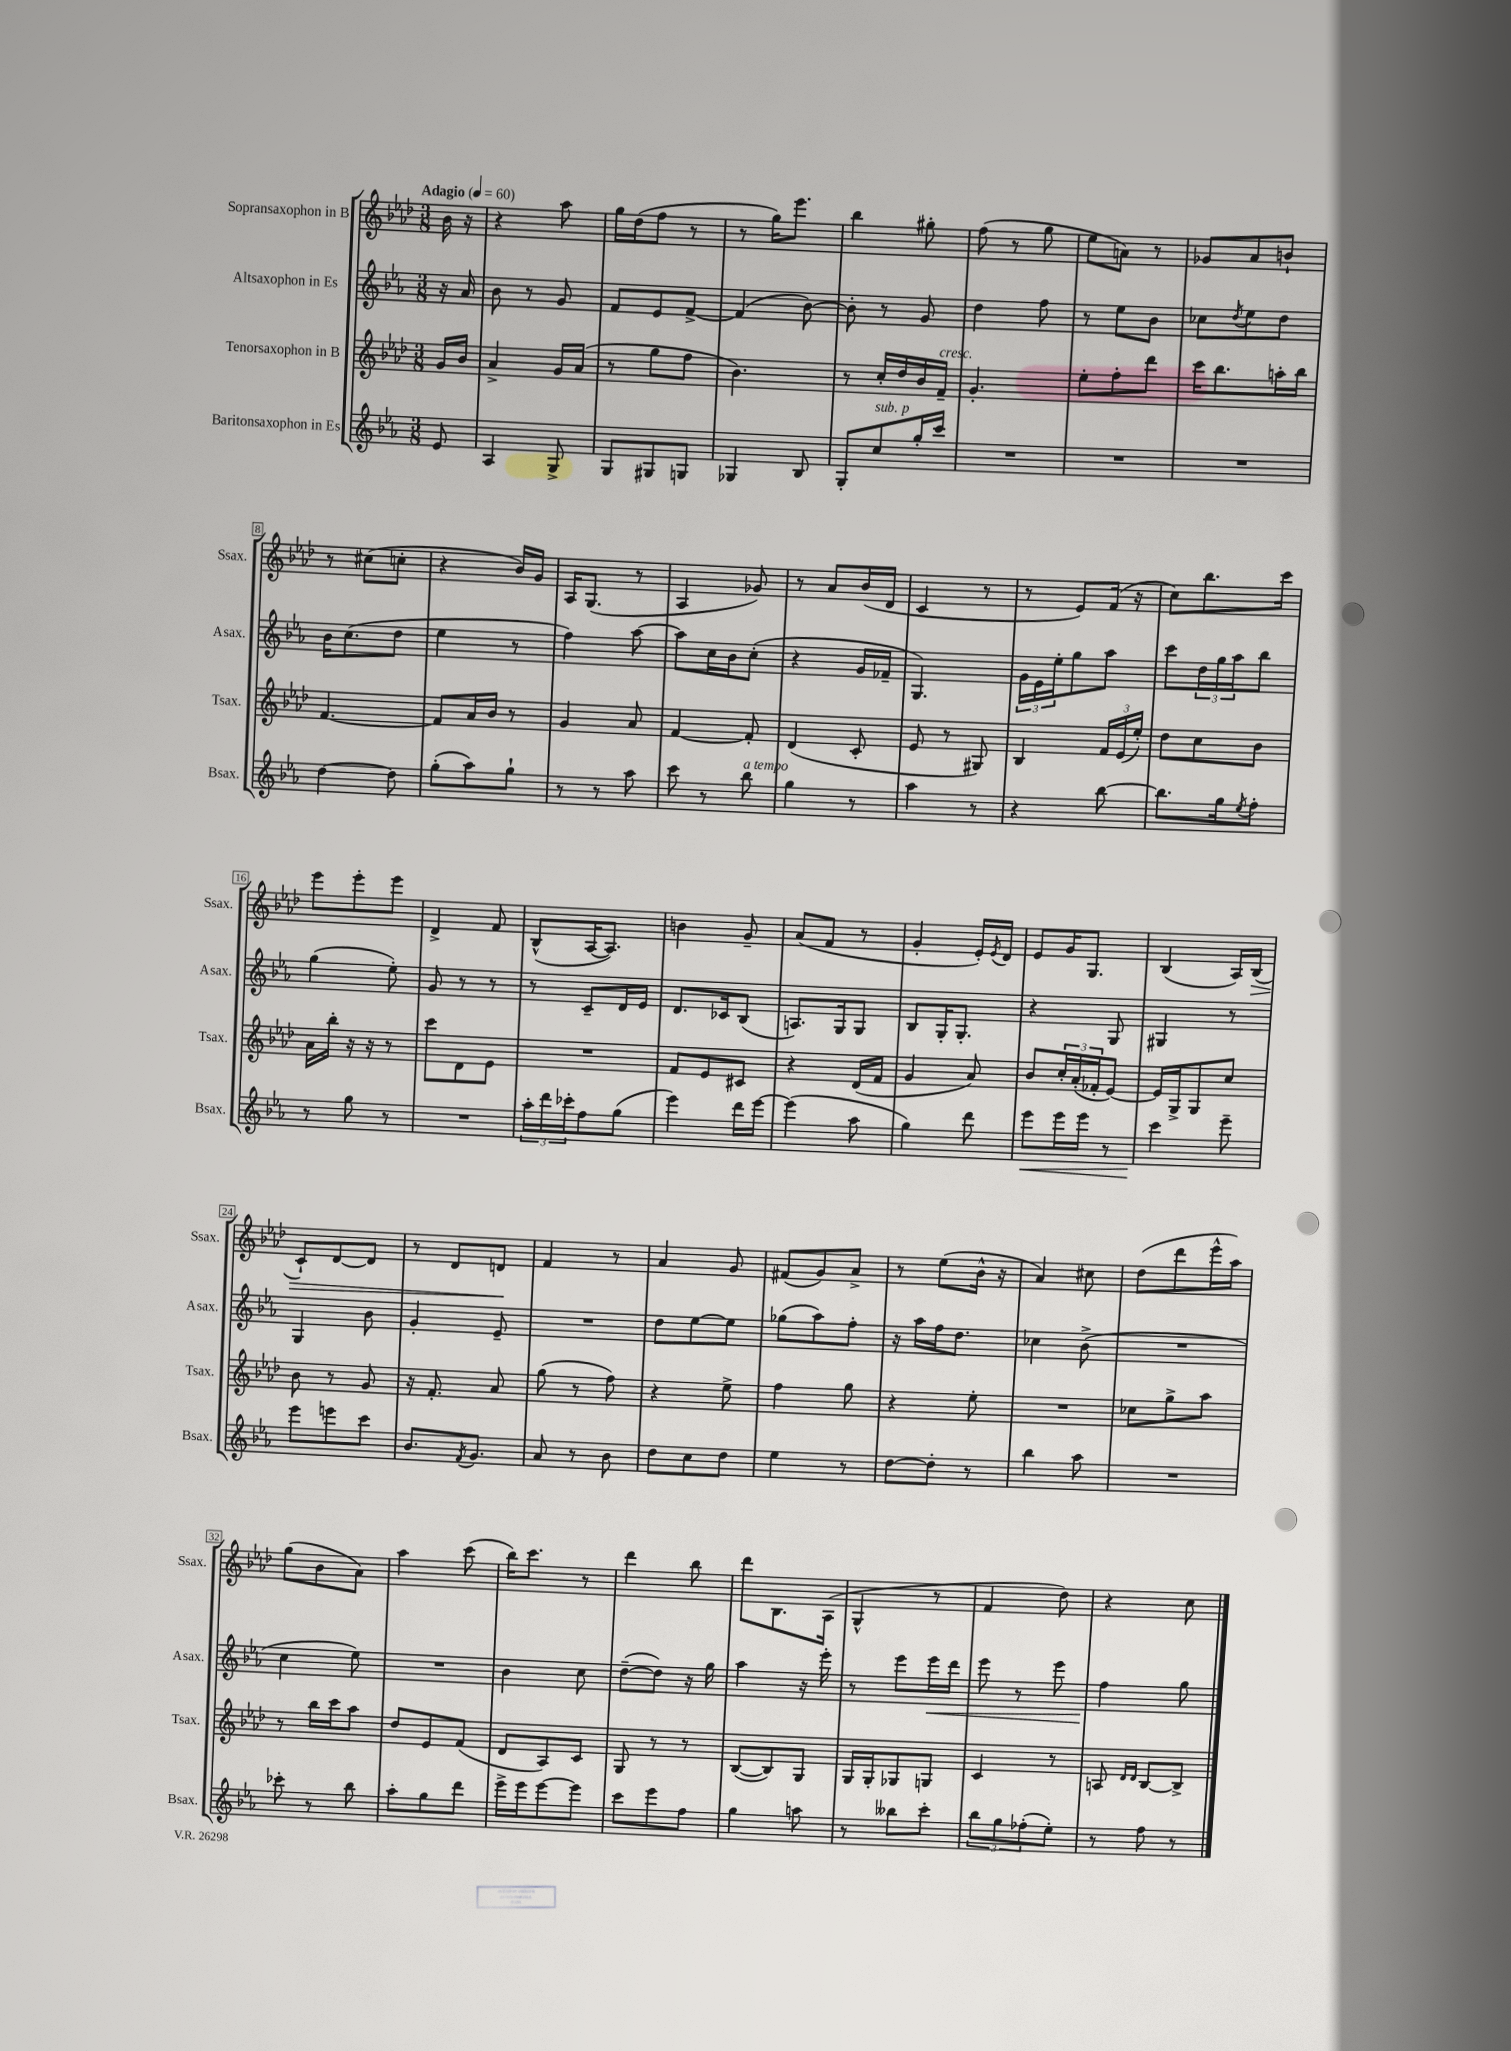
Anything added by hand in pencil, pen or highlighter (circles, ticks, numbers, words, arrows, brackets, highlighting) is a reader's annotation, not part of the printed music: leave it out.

**kern	**dynam	**kern	**kern	**dynam	**kern	**dynam
*part4	*part4	*part3	*part2	*part2	*part1	*part1
*staff4	*staff4	*staff3	*staff2	*staff2	*staff1	*staff1
*I"Baritonsaxophon in Es	*	*I"Tenorsaxophon in B	*I"Altsaxophon in Es	*	*I"Sopransaxophon in B	*
*I'Bsax.	*	*I'Tsax.	*I'Asax.	*	*I'Ssax.	*
*clefG2	*	*clefG2	*clefG2	*	*clefG2	*
*k[b-e-a-]	*	*k[b-e-a-d-]	*k[b-e-a-]	*	*k[b-e-a-d-]	*
*M3/8	*	*M3/8	*M3/8	*	*M3/8	*
*MM60	*	*MM60	*MM60	*	*MM60	*
=	=	=	=	=	=	=
!	!	!	!	!	!LO:TX:a:B:t=Adagio	!
8e-/	.	16g/LL	16r	.	16b-\	.
.	.	16b-/JJ	16a-/	.	16r	.
=1	=1	=1	=1	=1	=1	=1
4A-/	.	4a-^/	8b-\	.	4r	.
.	.	.	8r	.	.	.
8G^/	.	16g/LL	8g/	.	8aa-\	.
.	.	(16a-/JJ	.	.	.	.
=2	=2	=2	=2	=2	=2	=2
8G/L	.	8r	8f/L	.	16gg\LL	.
.	.	.	.	.	(16dd-\J	.
8G#X/	.	8gg\L	8e-/	.	8ff\J	.
8Gn/J	.	8ff\J	[8f^/J	.	8r	.
=3	=3	=3	=3	=3	=3	=3
4G-X/	.	4.b-\)	(4f/]	.	8r	.
.	.	.	.	.	16gg\KL)	.
.	.	.	.	.	8.eee-\J	.
8B-/	.	.	[8b-\)	.	.	.
=4	=4	=4	=4	=4	=4	=4
8G'/L	.	8r	8b-'\]	.	4bb-\	.
!LO:TX:a:i:t=sub. p	!	!	!	!	!	!
8cc/	.	16cc'/LL	8r	.	.	.
.	.	16dd-/	.	.	.	.
16gg'/L	.	16b-/	8g/	.	8gg#X'\	.
!	!	!LO:TX:a:i:t=cresc.	!	!	!	!
16ccc/JJ	.	16f~/JJ	.	.	.	.
=5	=5	=5	=5	=5	=5	=5
4.r	.	4.g'/	4dd\	.	(8ff\	.
.	.	.	.	.	8r	.
.	.	.	8ff\	.	8gg\	.
=6	=6	=6	=6	=6	=6	=6
4.r	.	8ee-'\L	8r	.	8ee-\L	.
.	.	8ff'\	8ee-\L	.	8an\J)	.
.	.	8ddd-\J	8b-\J	.	8r	.
=7	=7	=7	=7	=7	=7	=7
4.r	.	16ccc\KL	8cc-X\L	.	8g-X/L	.
.	.	8.bb-\	.	.	.	.
.	.	.	8qdd/	.	.	.
.	.	.	8ee-\	.	8a-/	.
.	.	16aan'\L	8dd\J	.	8bn`/J	.
.	.	16bb-\JJ	.	.	.	.
!!LO:LB:g=z
=8	=8	=8	=8	=8	=8	=8
[4dd\	.	[4.f/	16b-\KL	.	8r	.
.	.	.	(8.cc\	.	.	.
.	.	.	.	.	(8cc#X\L	.
8dd\]	.	.	8dd\J	.	8ccn'\J	.
=9	=9	=9	=9	=9	=9	=9
(8gg'\L	.	8f/L]	4ee-\	.	4r	.
8aa-\)	.	16a-/L	.	.	.	.
.	.	16b-/JJ	.	.	.	.
8gg`\J	.	8r	8r	.	16b-/LL)	.
.	.	.	.	.	16g/JJ	.
=10	=10	=10	=10	=10	=10	=10
8r	.	4g/	4ff\)	.	16A-/KL	.
.	.	.	.	.	(8.G/J	.
8r	.	.	.	.	.	.
8aa-\	.	8a-/	[8aa-\	.	8r	.
=11	=11	=11	=11	=11	=11	=11
8ccc\	.	[4f/	8aa-\L]	.	4A-/	.
8r	.	.	16cc\L	.	.	.
.	.	.	16b-\J	.	.	.
!LO:TX:a:i:t=a tempo	!	!	!	!	!	!
8bb-\	.	8f'/]	(8cc'\J	.	8g-X/)	.
=12	=12	=12	=12	=12	=12	=12
4gg\	.	(4d-/	4r	.	8r	.
.	.	.	.	.	8a-/L	.
8r	.	8c'/	16g/LL	.	(16b-/L	.
.	.	.	16f-X~/JJ	.	16d-/JJ	.
=13	=13	=13	=13	=13	=13	=13
4aa-\	.	8e-/	4.G/)	.	4c/	.
.	.	8r	.	.	.	.
8r	.	8G#X/)	.	.	8r	.
=14	=14	=14	=14	=14	=14	=14
4r	.	4B-/	24g\LL	.	8r	.
.	.	.	24e-\	.	.	.
.	.	.	24ee-'\J	.	.	.
.	.	.	8gg\	.	8e-/L)	.
[8bb-\	.	24f/LL	8aa-\J	.	(16f/Jk	.
.	.	(24e-/	.	.	.	.
.	.	.	.	.	16r	.
.	.	24ee-'/JJ)	.	.	.	.
=15	=15	=15	=15	=15	=15	=15
8.bb-\L]	.	8dd-\L	8ccc\L	.	8cc\L)	.
.	.	8cc\	24dd\L	.	8.bb-\	.
.	.	.	24gg\	.	.	.
16gg\k	.	.	.	.	.	.
.	.	.	24aa-\J	.	.	.
8qee-/	.	.	.	.	.	.
8ff'\J	.	8b-\J	8bb-\J	.	.	.
.	.	.	.	.	16ccc\Jk	.
!!LO:LB:g=z
=16	=16	=16	=16	=16	=16	=16
8r	.	16a-\LL	(4gg\	.	8eee-\L	.
.	.	16bb-'\JJ	.	.	.	.
8gg\	.	16r	.	.	8eee-'\	.
.	.	16r	.	.	.	.
8r	.	8r	8ee-'\)	.	8eee-\J	.
=17	=17	=17	=17	=17	=17	=17
4.r	.	8ccc\L	8g/	.	4d-^/	.
.	.	8d-\	8r	.	.	.
.	.	8e-\J	8r	.	8f/	.
=18	=18	=18	=18	=18	=18	=18
24aa-'\LL	.	4.r	8r	.	(8B-^^/L	.
24ddd\	.	.	.	.	.	.
24ccc-X'\J	.	.	.	.	.	.
8ff\	.	.	8c~/L	.	[16A-/K	.
.	.	.	.	.	8.A-/J])	.
(8gg\J	.	.	16d/L	.	.	.
.	.	.	16e-/JJ	.	.	.
=19	=19	=19	=19	=19	=19	=19
4eee-\)	.	8f/L	8.d/L	.	4bn\	.
.	.	8e-/	.	.	.	.
.	.	.	16c-X/k	.	.	.
16ddd\LL	.	8c#X/J	(8B-/J	.	8g~/	.
[16eee-\JJ	.	.	.	.	.	.
=20	=20	=20	=20	=20	=20	=20
(4eee-\]	.	4r	8.An/L)	.	(8a-/L	.
.	.	.	.	.	8f/J	.
.	.	.	16G/k	.	.	.
8aa-\	.	(16d-/LL	8G/J	.	8r	.
.	.	16f/JJ	.	.	.	.
=21	=21	=21	=21	=21	=21	=21
4gg\)	.	4g/	8B-/L	.	4g'/	.
.	.	.	16G'/K	.	.	.
.	.	.	8.G'/J	.	.	.
8ddd\	.	8a-/)	.	.	16e-'/LL)	.
.	.	.	.	.	8qe-/	.
.	.	.	.	.	16d-/JJ	.
=22	=22	=22	=22	=22	=22	=22
!	!LO:HP:b	!	!	!	!	!
8eee-\L	<	8b-/L	4r	.	8e-/L	.
16eee-\L	.	24cc'/L	.	.	16g/K	.
.	.	(24a-'/	.	.	.	.
16eee-\JJ	.	.	.	.	8.G/J	.
.	.	24f-X'/J	.	.	.	.
8r	.	[8e-/J)	8G/	.	.	.
=23	=23	=23	=23	=23	=23	=23
4ccc\	.	16e-/LL]	4G#X/	.	(4B-/	.
.	.	16G^/J	.	.	.	.
.	.	8G/	.	.	.	.
8eee-~\	[	8cc/J	8r	.	16A-/LL)	.
!	!	!	!	!	!	!LO:HP:b
.	.	.	.	.	(16B-/JJ	>
!!LO:LB:g=z
=24	=24	=24	=24	=24	=24	=24
8eee-\L	.	8b-\	4G/	.	8c`/L)	.
8eeen\	.	8r	.	.	[8d-/	.
8ccc\J	.	8g/	8b-\	.	8d-/J]	.
=25	=25	=25	=25	=25	=25	=25
8.b-/L	.	16r	4g'/	.	8r	.
.	.	8.f'/	.	.	.	.
.	.	.	.	.	8d-/L	.
8qf/	.	.	.	.	.	.
8.g/J	.	.	.	.	.	.
.	.	8a-/	8e-~/	.	8dn/J	.
.	.	.	.	.	.	]
=26	=26	=26	=26	=26	=26	=26
8a-/	.	(8gg\	4.r	.	4f/	.
8r	.	8r	.	.	.	.
8b-\	.	8ff\)	.	.	8r	.
=27	=27	=27	=27	=27	=27	=27
8dd\L	.	4r	8dd\L	.	4a-/	.
8cc\	.	.	[8ee-\	.	.	.
8dd\J	.	8ee-^\	8ee-\J]	.	8g/	.
=28	=28	=28	=28	=28	=28	=28
4ee-\	.	4ff\	(8gg-X\L	.	(8f#X/L	.
.	.	.	8aa-\)	.	8g/)	.
8r	.	8gg\	8ff'\J	.	8a-^/J	.
=29	=29	=29	=29	=29	=29	=29
[8dd\L	.	4r	16r	.	8r	.
.	.	.	16aa-\LL	.	.	.
8dd'\J]	.	.	16ff\J	.	(8ee-\L	.
.	.	.	8.dd\J	.	.	.
8r	.	8ee-'\	.	.	16b-^^\Jk	.
.	.	.	.	.	16r	.
=30	=30	=30	=30	=30	=30	=30
4bb-\	.	4.r	4cc-X\	.	4a-/)	.
8aa-\	.	.	(8b-^\	.	8cc#X\	.
=31	=31	=31	=31	=31	=31	=31
4.r	.	8cc-X\L	4.r	.	(8dd-\L	.
.	.	8gg^\	.	.	8ddd-\	.
.	.	8aa-\J	.	.	16eee-^^\L	.
.	.	.	.	.	16aa-\JJ)	.
!!LO:LB:g=z
=32	=32	=32	=32	=32	=32	=32
8ccc-X'\	.	8r	4cc\	.	(8gg\L	.
8r	.	16bb-\LL	.	.	8b-\	.
.	.	16ccc\J	.	.	.	.
8bb-\	.	8aa-\J	8ee-\)	.	8a-\J)	.
=33	=33	=33	=33	=33	=33	=33
8aa-'\L	.	8dd-/L	4.r	.	4aa-\	.
8gg\	.	8e-/	.	.	.	.
8ddd\J	.	(8f/J	.	.	(8ccc\	.
=34	=34	=34	=34	=34	=34	=34
16eee-^\LL	.	8d-/L	4b-\	.	16bb-\KL)	.
16eee-\J	.	.	.	.	8.ccc\J	.
[8eee-\	.	8A-/)	.	.	.	.
8eee-\J]	.	8c/J	8cc\	.	8r	.
=35	=35	=35	=35	=35	=35	=35
8ccc\L	.	8G/	([8dd~\L	.	4ddd-\	.
8eee-\	.	8r	8dd\J])	.	.	.
8ff\J	.	8r	16r	.	8bb-\	.
.	.	.	16gg\	.	.	.
=36	=36	=36	=36	=36	=36	=36
4gg\	.	([8B-/L	4aa-\	.	8ddd-\L	.
.	.	8B-/])	.	.	8.B-\	.
8aan\	.	8G/J	16r	.	.	.
.	.	.	16eee-'\	.	(16A-\Jk	.
=37	=37	=37	=37	=37	=37	=37
8r	.	16G/LL	8r	.	4G^^/	.
.	.	16G'/J	.	.	.	.
8bb--X\L	.	8G-X/	8eee-\L	.	.	.
!	!	!	!	!LO:HP:b	!	!
8ccc'\J	.	8Gn/J	16eee-\L	<	8r	.
.	.	.	16ddd\JJ	.	.	.
=38	=38	=38	=38	=38	=38	=38
12bb-\L	.	4c/	8eee-\	.	4f/	.
12gg\	.	.	.	.	.	.
.	.	.	8r	.	.	.
(12ff-X'\	.	.	.	.	.	.
8ee-'\J)	.	8r	8eee-\	.	8dd-\)	.
=39	=39	=39	=39	=39	=39	=39
8r	.	8An/	4ff\	.	4r	.
.	.	16qqd-/LL	.	.	.	.
.	.	16qqd-/JJ	.	.	.	.
8ff\	.	[8B-/L	.	.	.	.
8r	.	8B-^/J]	8gg\	[	8cc\	.
==	==	==	==	==	==	==
*-	*-	*-	*-	*-	*-	*-
